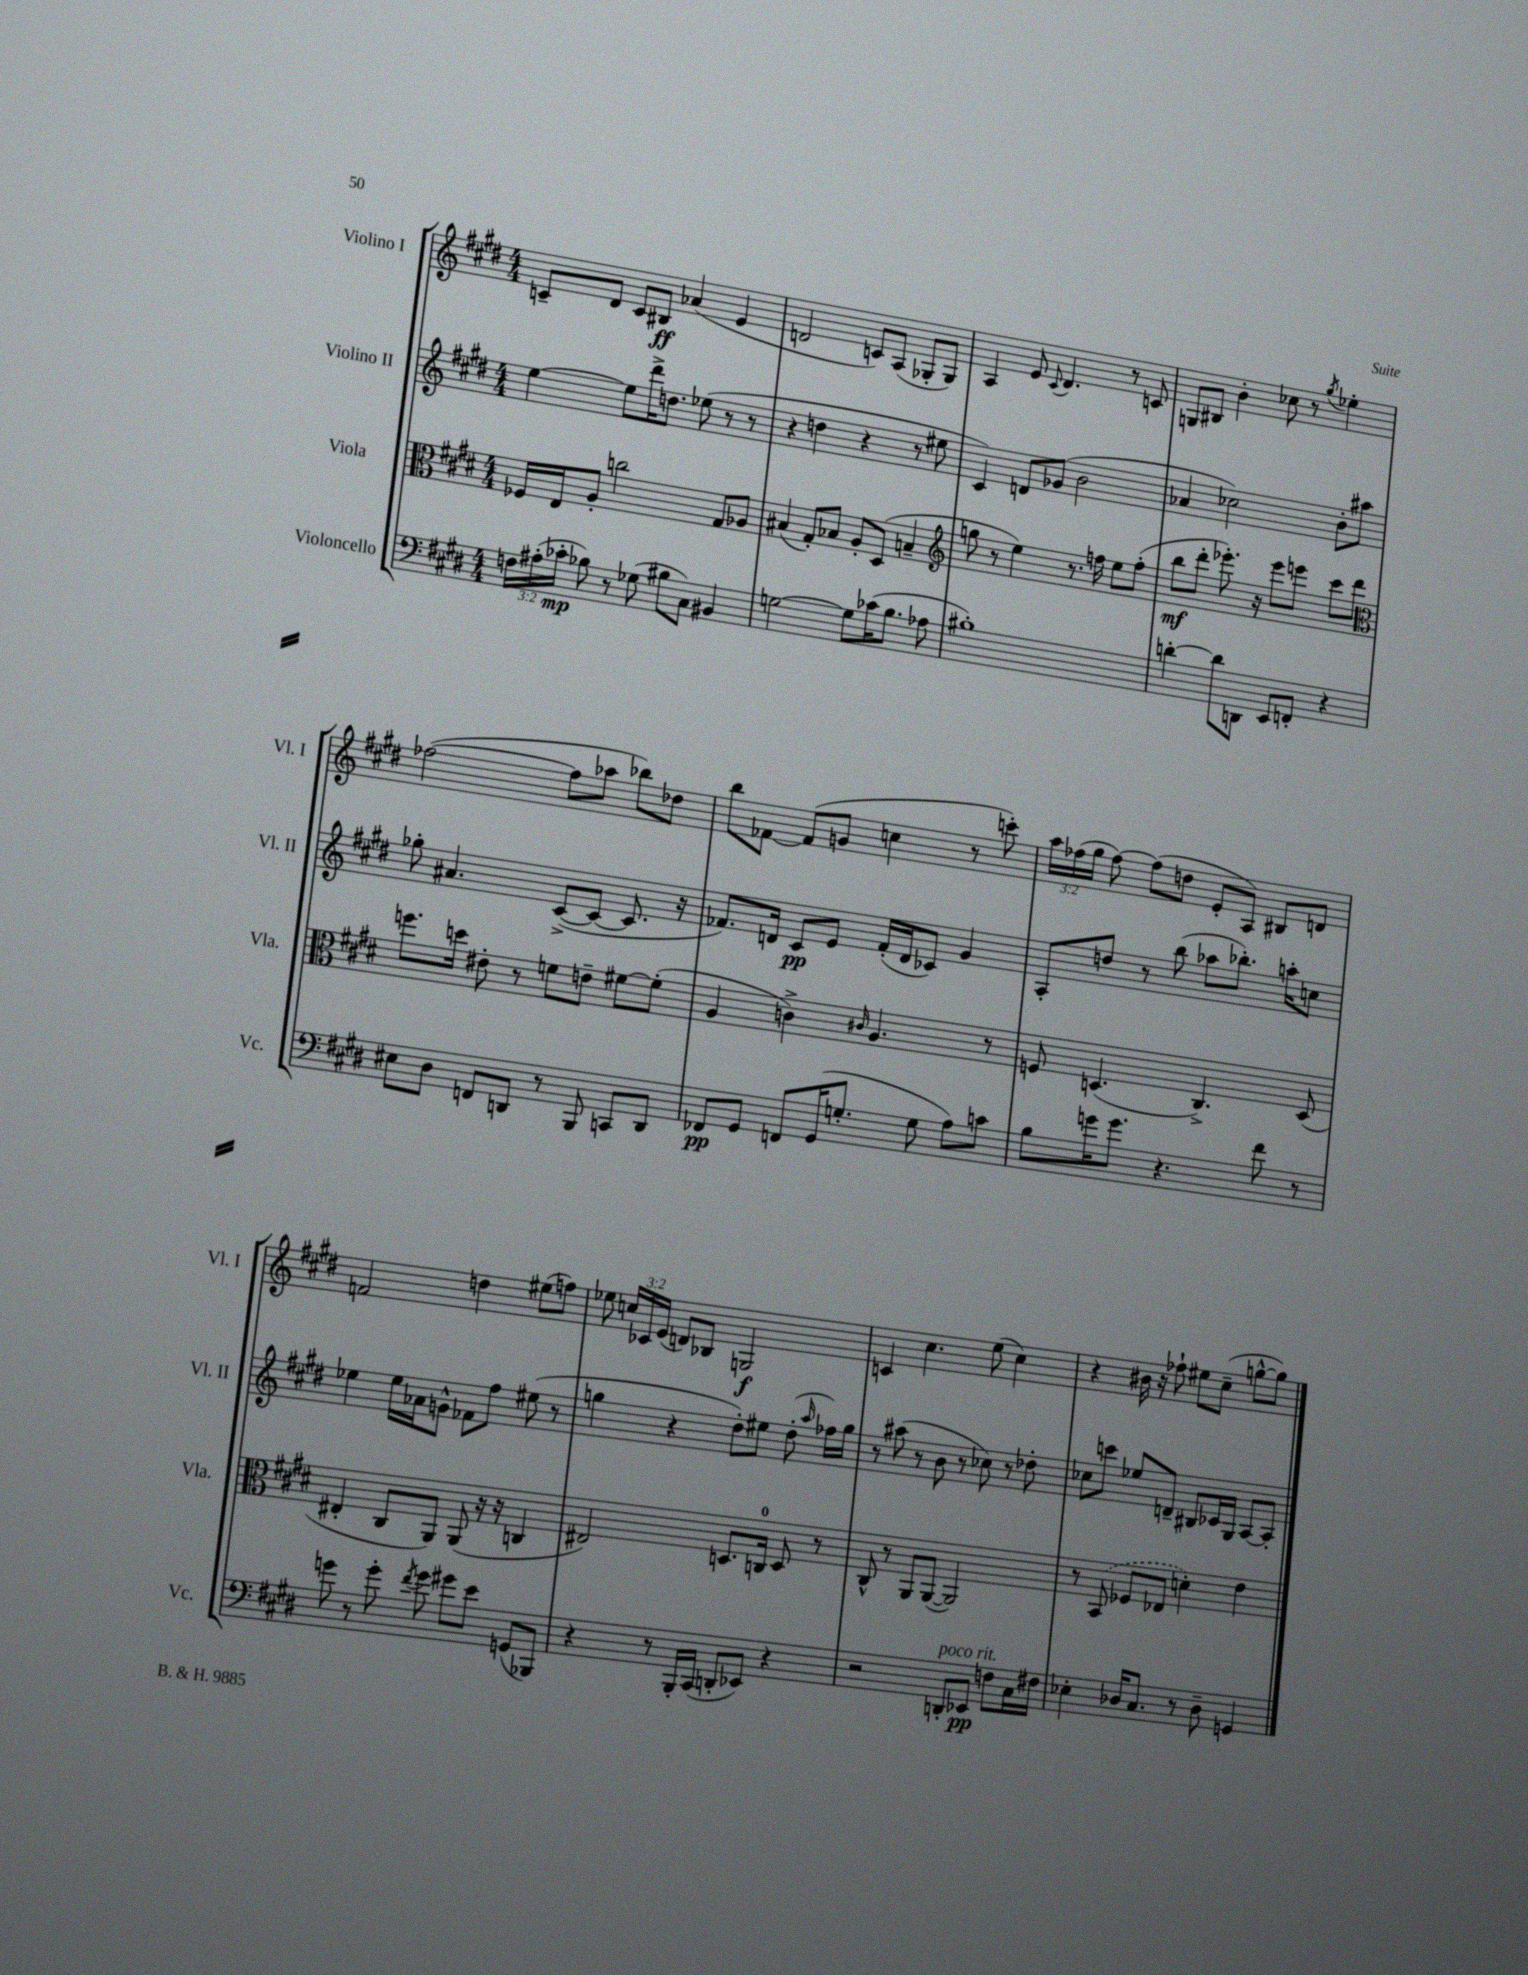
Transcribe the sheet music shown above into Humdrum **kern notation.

**kern	**dynam	**kern	**dynam	**kern	**dynam	**kern	**dynam
*part4	*part4	*part3	*part3	*part2	*part2	*part1	*part1
*staff4	*staff4	*staff3	*staff3	*staff2	*staff2	*staff1	*staff1
*I"Violoncello	*	*I"Viola	*	*I"Violino II	*	*I"Violino I	*
*I'Vc.	*	*I'Vla.	*	*I'Vl. II	*	*I'Vl. I	*
*clefF4	*	*clefC3	*	*clefG2	*	*clefG2	*
*k[f#c#g#d#]	*	*k[f#c#g#d#]	*	*k[f#c#g#d#]	*	*k[f#c#g#d#]	*
*M4/4	*	*M4/4	*	*M4/4	*	*M4/4	*
=43	=43	=43	=43	=43	=43	=43	=43
24Fn\LL	.	16F-X/LL	.	[4ee\	.	8cn~/L	.
(24A#X'\	.	.	.	.	.	.	.
.	.	16E/J	.	.	.	.	.
24c-X'\JJ	mp	.	.	.	.	.	.
8B-X\)	.	8A'/J	.	.	.	8d#/J	.
8r	.	2ccn\	.	8ee\L]	.	8c/L	.
(8G-X\	.	.	.	16ddd#^\K	.	8B#X/J	ff
.	.	.	.	8.ddn\J	.	.	.
8B#X\L	.	.	.	.	.	(4a-X/	.
8C#\J)	.	.	.	(8ee-X\	.	.	.
4BB#X/	.	8G#/L	.	8r	.	4e/	.
.	.	8A-X/J	.	8r	.	.	.
=44	=44	=44	=44	=44	=44	=44	=44
[2Gn\	.	(4B#X/	.	4r	.	2dn/	.
.	.	8G#'/L)	.	4ddn\	.	.	.
.	.	8B-X/J	.	.	.	.	.
8G\L]	.	8A'/L	.	4r	.	8cn/L)	.
(16c-X\K	.	(8D#/J	.	.	.	(8A/J	.
8.B\J	.	.	.	.	.	.	.
.	.	4Bn~/	.	8r	.	8G-X'/L	.
8A-X\	.	.	.	8ee#X\	.	8G-/J)	.
=45	=45	=45	=45	=45	=45	=45	=45
*	*	*clefG2	*	*	*	*	*
1B#X')	.	8ggn\	.	4c#/)	.	4A/	.
.	.	8r	.	.	.	.	.
.	.	4ee\)	.	8dn/L	.	8e/	.
.	.	.	.	.	.	8qqc#/	.
.	.	.	.	(8g-X/J	.	4.d#/	.
.	.	8.r	.	2b\	.	.	.
.	.	16ffn\	.	.	.	.	.
.	.	8ee\L	.	.	.	8r	.
.	.	(8ff'\J	.	.	.	8cn/	.
=46	=46	=46	=46	=46	=46	=46	=46
[4dn'\	.	8bb\L	mf	4a-X/	.	8Gn/L	.
.	.	8ddd#'\J	.	.	.	8B#X/J	.
8d\L]	.	8.eee-X'\)	.	2cc-X\)	.	4b'\	.
8DDn\J	.	.	.	.	.	.	.
.	.	16r	.	.	.	.	.
8EE/L	.	8eee-\L	.	.	.	8cc-X\	.
8FFn'/J	.	8eeen\J	.	.	.	8r	.
.	.	.	.	.	.	8qgg#/	.
4r	.	8ccc#\L	.	8b'\L	.	4ee-X'\	.
.	.	8ddd#\J	.	8aa#X\J	.	.	.
!!LO:LB:g=z
=47	=47	=47	=47	=47	=47	=47	=47
*	*	*clefC3	*	*	*	*	*
8E#X\L	.	8.ffn\L	.	8gg-X'\	.	([2ff-X\	.
8D#\J	.	.	.	4.a#X/	.	.	.
.	.	16ddn\Jk	.	.	.	.	.
8FFn/L	.	8e#X'\	.	.	.	.	.
8DDn/J	.	8r	.	.	.	.	.
8r	.	8fn\L	.	([8c#^/L	.	8ff-\L]	.
8BBB/	.	8en~\J	.	8c#/J_	.	8aa-X\J	.
8CCn/L	.	[8f#X\L	.	8.c#/]	.	8bb-X\L)	.
8DD/J	.	(8f#'\J]	.	.	.	8dd-X\J	.
.	.	.	.	16r	.	.	.
=48	=48	=48	=48	=48	=48	=48	=48
8FF-X/L	pp	4A/	.	8.f-X/L)	.	8bb\L	.
8GG#/J	.	.	.	.	.	[8f-X\J	.
.	.	.	.	16dn/Jk	.	.	.
8FFn/L	.	4cn^\)	.	8c#/L	pp	(8f-/L]	.
(16GG#/K	.	.	.	8e/J	.	8gn/J	.
8.Gn'/J	.	.	.	.	.	.	.
.	.	16qqc#X/	.	.	.	.	.
.	.	4.A/	.	(16f-'/LL	.	4ccn\	.
.	.	.	.	16d/J	.	.	.
8G\	.	.	.	8c-X/J)	.	.	.
8A\L)	.	.	.	4g#/	.	8r	.
8cn\J	.	8r	.	.	.	8cccn'\)	.
=49	=49	=49	=49	=49	=49	=49	=49
8B\L	.	8Fn/	.	8A'/L	.	24aa\LL	.
.	.	.	.	.	.	(24ff-X\	.
.	.	.	.	.	.	24gg#\JJ	.
16gn\K	.	(4.Dn/	.	8ddn/J	.	[8ff-\)	.
8.g\J	.	.	.	.	.	.	.
.	.	.	.	8r	.	(8ff-\L]	.
4.r	.	.	.	(8bb\	.	8ddn\J	.
.	.	4.C#^/)	.	8aa-X\L	.	8e'/L	.
.	.	.	.	8.bb-X'\J)	.	8A/J)	.
8f#\	.	.	.	.	.	8B#X/L	.
.	.	.	.	16aan'\KL	.	.	.
8r	.	(8D/	.	8ccn\J	.	8dn/J	.
!!LO:LB:g=z
=50	=50	=50	=50	=50	=50	=50	=50
8gn\	.	4E#X'/	.	4ee-X\	.	2fn/	.
8r	.	.	.	.	.	.	.
8g'\	.	8C#/L	.	16ee-\LL	.	.	.
.	.	.	.	16a-X\J	.	.	.
8qf#/	.	.	.	.	.	.	.
8g\	.	8AA/J)	.	8gn^^\J	.	.	.
8g#X\L	.	(8AA/	.	8f-X\L	.	4ddn\	.
8e\J	.	16r	.	8ff#\J	.	.	.
.	.	16r	.	.	.	.	.
(8GGn/L	.	4Cn/	.	(8ee#X\	.	(8ee#X\L	.
8BBB-X/J)	.	.	.	8r	.	8ffn\J)	.
=51	=51	=51	=51	=51	=51	=51	=51
4r	.	2E#X/)	.	4ggn\	.	8ee-X\	.
.	.	.	.	.	.	24ccn/LL	.
.	.	.	.	.	.	24c-X/	.
.	.	.	.	.	.	(24e/JJ	.
8r	.	.	.	4r	.	8dn/L)	.
16BBB'/LL	.	.	.	.	.	8B-X/J	.
(16CC#/JJ	.	.	.	.	.	.	.
8DDn'/L	.	8.Dn/L	.	8dd#'\L)	.	2Gn/	f
8EE-X/J)	.	.	.	8ee#X\J	.	.	.
.	.	16Cn/Jk	.	.	.	.	.
4r	.	8D/	.	(8dd#'\	.	.	.
.	.	.	.	16qqaa/	.	.	.
.	.	8r	.	16ff-X\LL)	.	.	.
.	.	.	.	16gg\JJ	.	.	.
=52	=52	=52	=52	=52	=52	=52	=52
2r	.	8C#^^/	.	8r	.	4cn/	.
.	.	8r	.	(8aa#X\	.	.	.
.	.	8AA/L	.	8r	.	4.cc#\	.
.	.	([8AA/J	.	8b\	.	.	.
!LO:TX:a:i:t=poco rit.	!	!	!	!	!	!	!
8DDn'/L	.	2AA/])	.	8r	.	.	.
8EE-X/J	pp	.	.	8cc-X\)	.	(8ee\	.
8Fn\L	.	.	.	8r	.	4cc#\)	.
16C#\L	.	.	.	8dd-X'\	.	.	.
16F#X\JJ	.	.	.	.	.	.	.
=53	=53	=53	=53	=53	=53	=53	=53
4E-X'\	.	8r	.	8cc-X\L	.	4r	.
.	.	(8BB/	.	8cccn\J	.	.	.
16D-X/KL	.	8F-X/L	.	8ee-X/L	.	16b#X\	.
8.C#/J	.	.	.	.	.	16r	.
.	.	8E-X/J	.	8dn~/J	.	8ff-X`\	.
8r	.	4dn'\)	.	8B#X/L	.	8ee#X\L	.
8D-~\	.	.	.	16c-X/L	.	(8cc#~\J	.
.	.	.	.	16G#/JJ	.	.	.
4GGn/	.	4e\	.	[8A/L	.	[8ggn^^\L	.
.	.	.	.	8A'/J]	.	8gg\J])	.
==	==	==	==	==	==	==	==
*-	*-	*-	*-	*-	*-	*-	*-
